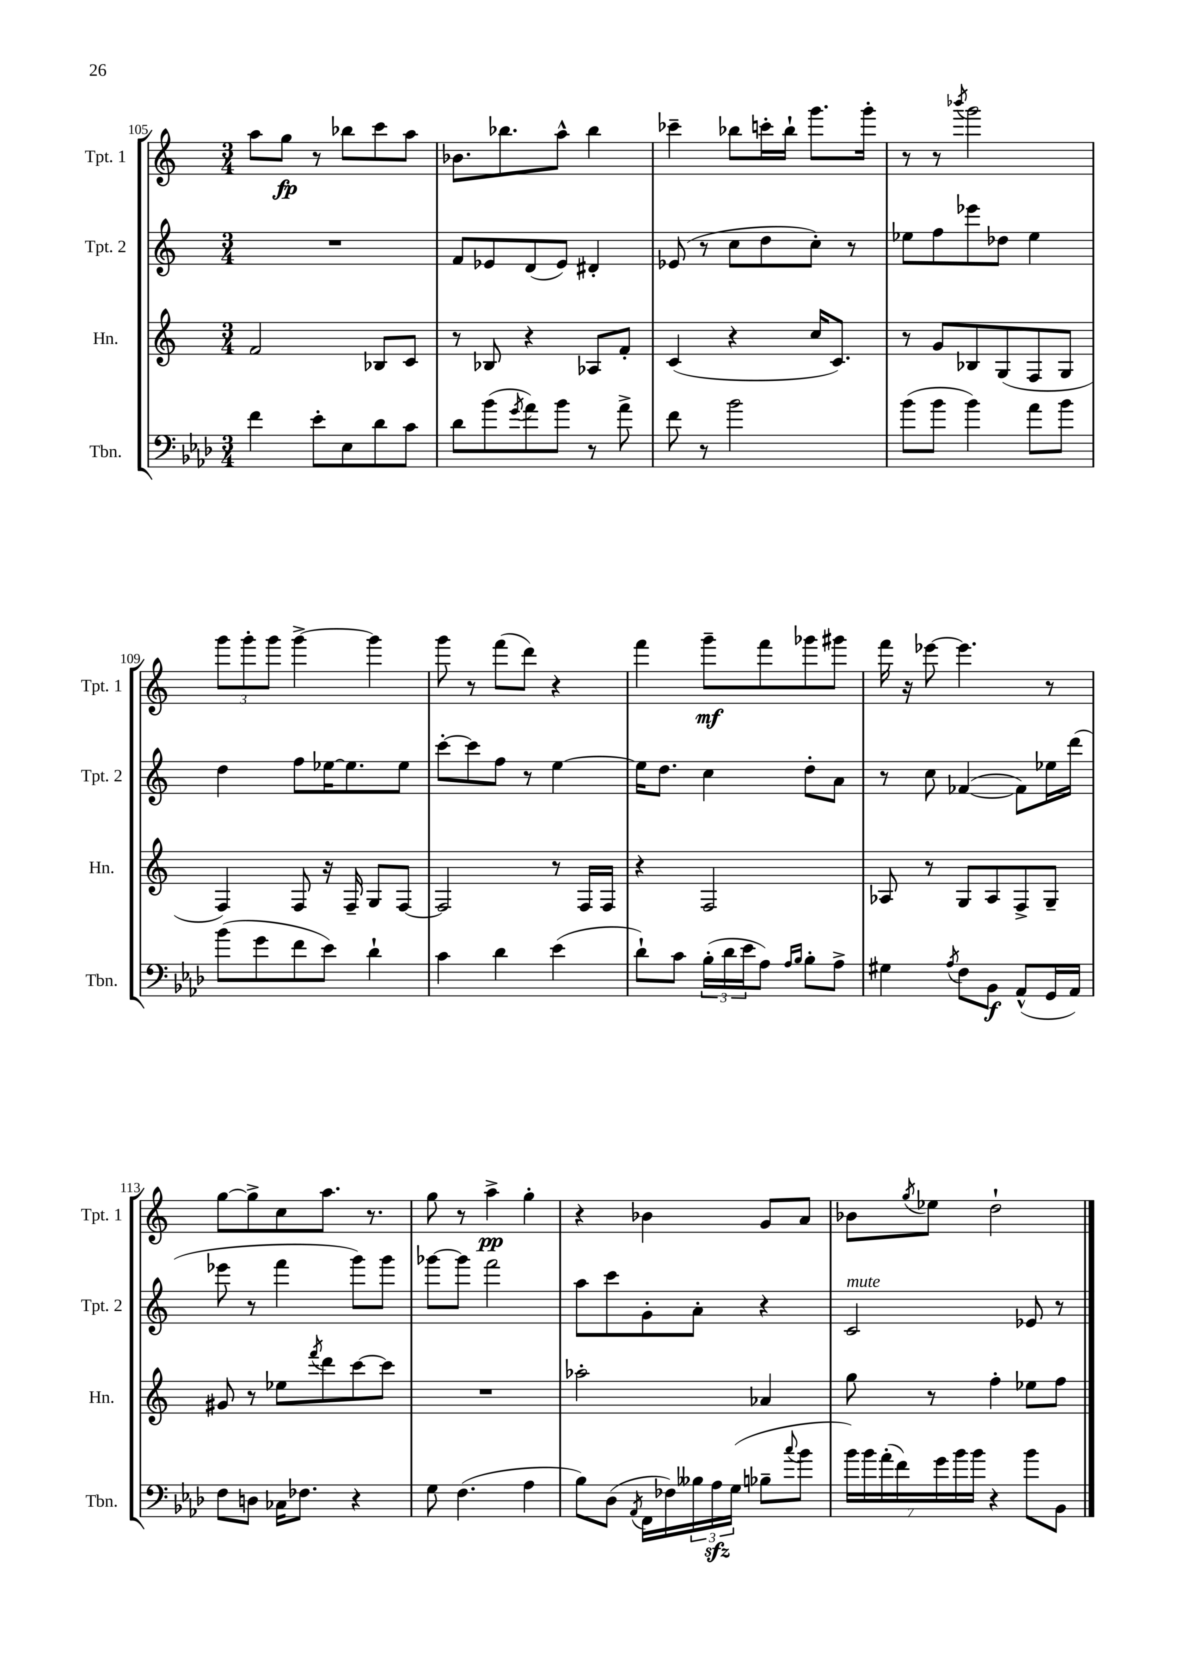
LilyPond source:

<<
\new StaffGroup <<
\new Staff = "s0" \with { instrumentName = "Tpt. 1" shortInstrumentName = "Tpt. 1" } {
    \clef treble \key c \major \numericTimeSignature \time 3/4
    a''8 g''8\fp r8 bes''8 c'''8 a''8 |
    bes'8. bes''8. a''8-^ bes''4 |
    ces'''4-- bes''8 c'''16-. bes''16-! g'''8. g'''16-. |
    r8 r8 \acciaccatura { bes'''8 } g'''2 |
    \tuplet 3/2 { g'''8 g'''8-. g'''8 } g'''4~-> g'''4 |
    g'''8 r8 f'''8( d'''8) r4 |
    f'''4 g'''8--\mf f'''8 ges'''8 gis'''8 |
    f'''16 r16 ees'''8~ ees'''4. r8 |
    g''8~ g''8-> c''8 a''8. r8. |
    g''8 r8 a''4->\pp g''4-. |
    r4 bes'4 g'8 a'8 |
    bes'8 \acciaccatura { g''8 } ees''8 d''2-! \bar "|." |
}
\new Staff = "s1" \with { instrumentName = "Tpt. 2" shortInstrumentName = "Tpt. 2" } {
    \clef treble \key c \major \numericTimeSignature \time 3/4
    R2. |
    f'8 ees'8 d'8( ees'8) dis'4-. |
    ees'8( r8 c''8 d''8 c''8-.) r8 |
    ees''8 f''8 ees'''8 des''8 ees''4 |
    d''4 f''8 ees''16~ ees''8. ees''8 |
    c'''8~-. c'''8 f''8 r8 e''4~ |
    e''16 d''8. c''4 d''8-. a'8 |
    r8 c''8 fes'4~( fes'8) ees''16 d'''16( |
    ees'''8 r8 f'''4 g'''8) g'''8 |
    ges'''8~ ges'''8 f'''2 |
    a''8 c'''8 g'8-. a'8-. r4 |
    c'2^\markup { \italic "mute" } ees'8 r8 \bar "|." |
}
\new Staff = "s2" \with { instrumentName = "Hn." shortInstrumentName = "Hn." } {
    \clef treble \key c \major \numericTimeSignature \time 3/4
    f'2 bes8 c'8 |
    r8 bes8 r4 aes8 f'8-. |
    c'4( r4 c''16 c'8.) |
    r8 g'8 bes8 g8( f8 g8 |
    f4) f8 r16 f16-- g8 f8~ |
    f2 r8 f16 f16 |
    r4 f2 |
    aes8 r8 g8 aes8 f8-> g8-- |
    gis'8 r8 ees''8 \acciaccatura { f'''8 } d'''8 c'''8~ c'''8 |
    R2. |
    aes''2-. aes'4 |
    g''8 r8 f''4-. ees''8 f''8 \bar "|." |
}
\new Staff = "s3" \with { instrumentName = "Tbn." shortInstrumentName = "Tbn." } {
    \clef bass \key aes \major \numericTimeSignature \time 3/4
    f'4 ees'8-. ees8 des'8 c'8 |
    des'8 bes'8( \acciaccatura { g'8 } aes'8) bes'8 r8 aes'8-> |
    f'8 r8 bes'2 |
    bes'8( bes'8 bes'4) aes'8 bes'8 |
    bes'8( g'8 f'8 ees'8) des'4-! |
    c'4 des'4 ees'4( |
    des'8-!) c'8 \tuplet 3/2 { bes16-.( des'16 ees'16 } aes8) \grace { aes16 bes16 } bes8-. aes8-> |
    gis4 \acciaccatura { aes8 } f8 bes,8\f aes,8-^( g,16 aes,16) |
    f8 d8 ces16 fes8. r4 |
    g8 f4.( aes4 |
    bes8) des8( \acciaccatura { aes,8 } f,16 fes16) \tuplet 3/2 { beses16 aes16\sfz g16( } bes8-- \appoggiatura { c''8 } bes'8 |
    \tuplet 7/4 { bes'16) bes'16 aes'16-.( f'16) g'16 bes'16 bes'16 } r4 bes'8 bes,8 \bar "|." |
}
>>
>>
\layout { \context { \Score currentBarNumber = #105 } }
